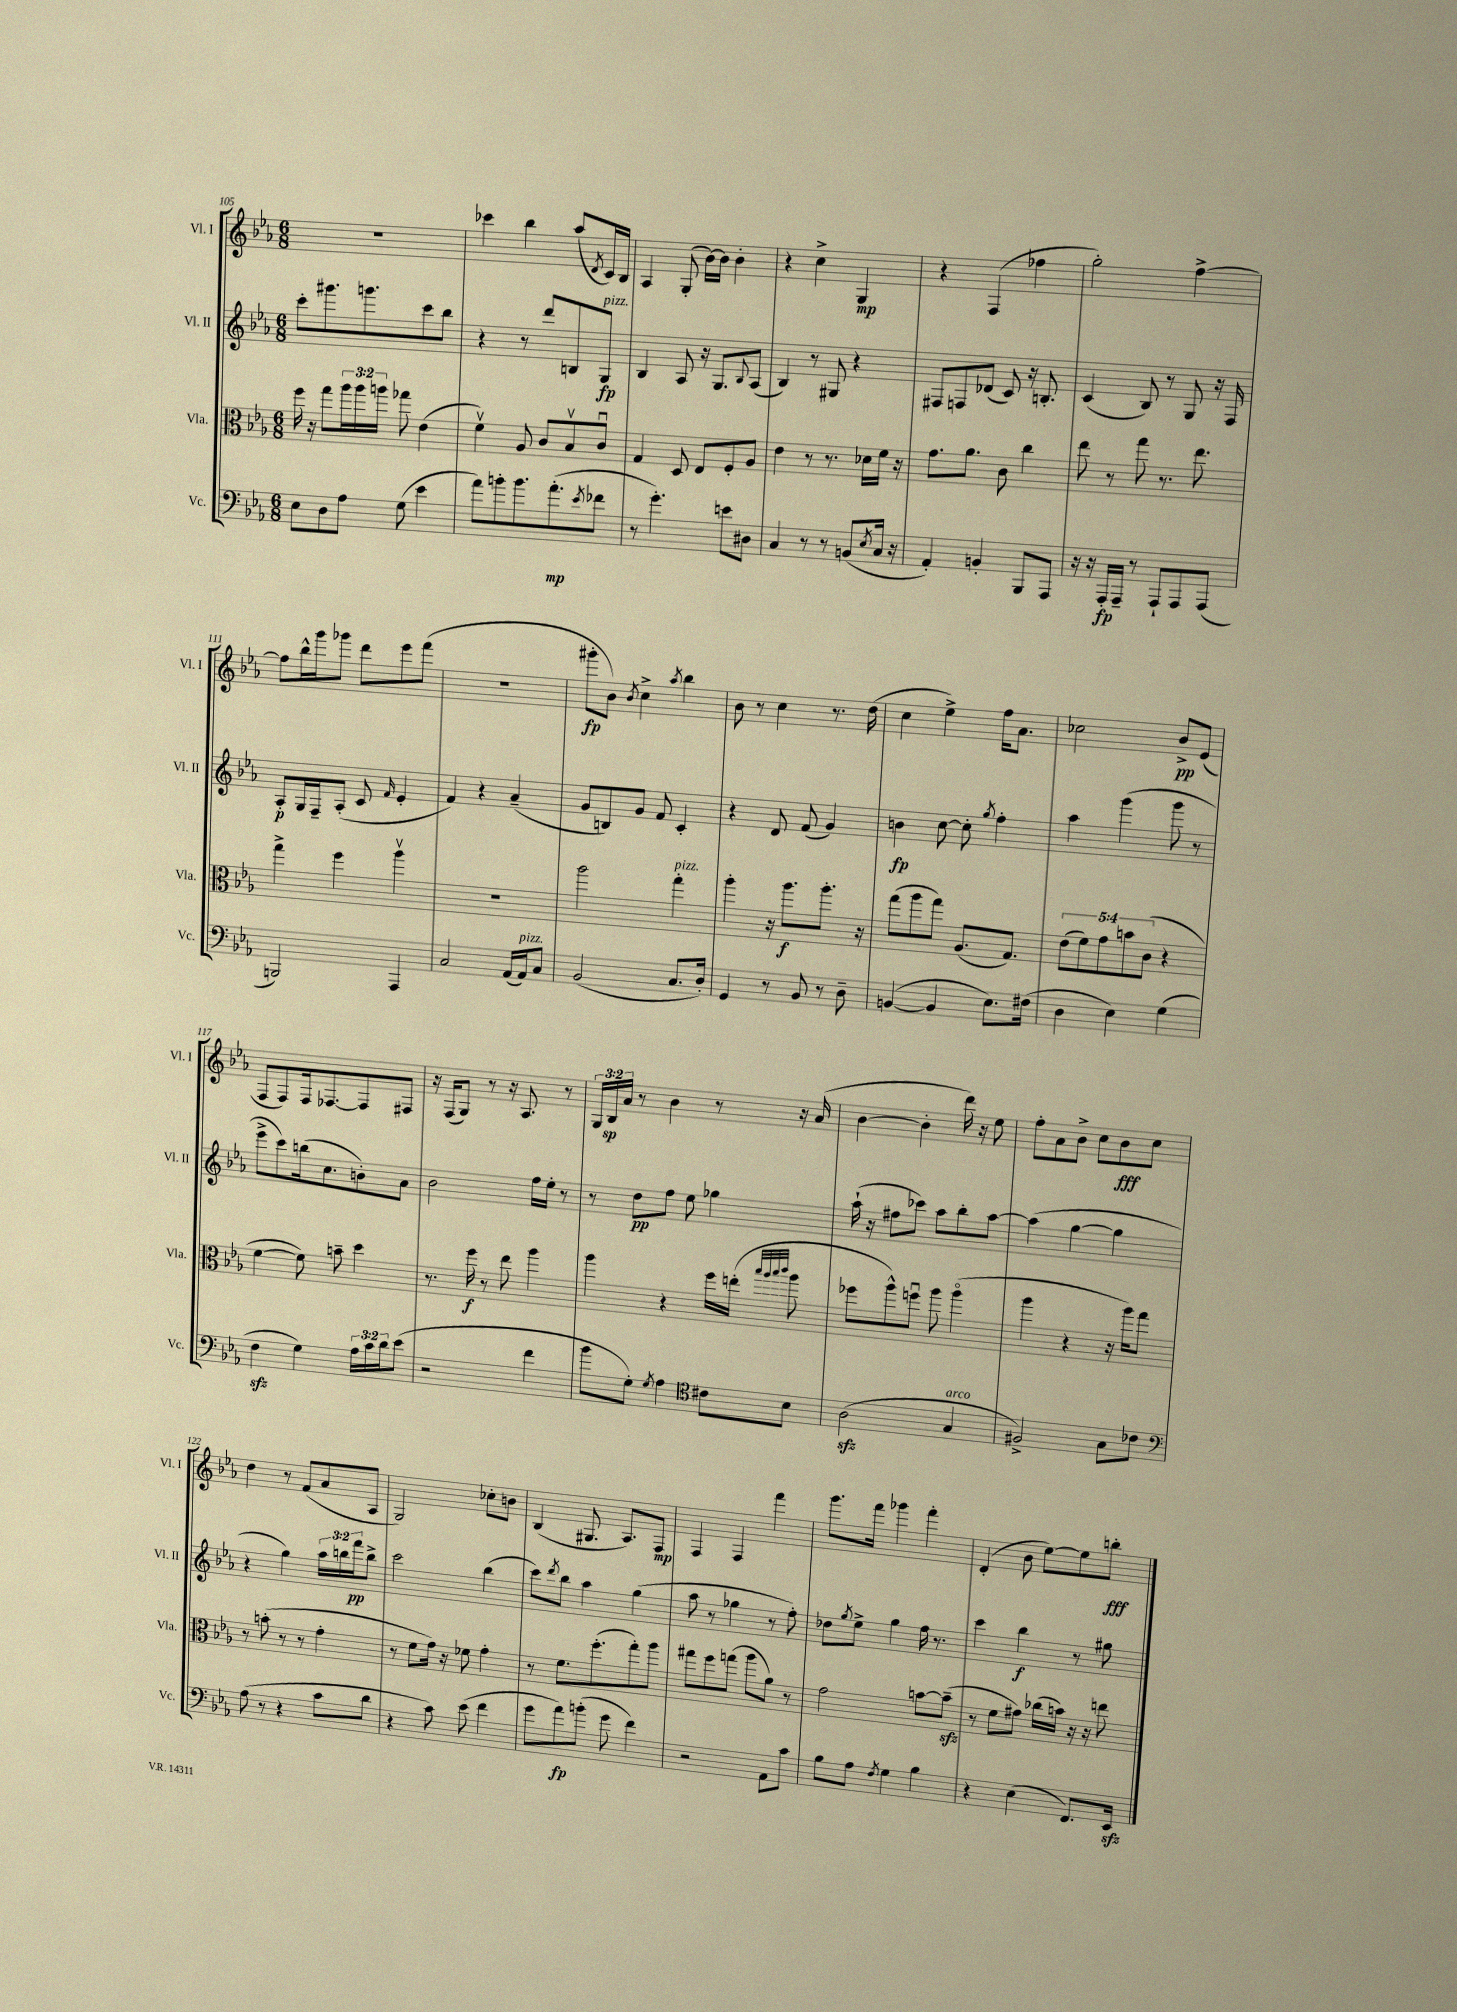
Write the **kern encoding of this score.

**kern	**kern	**kern	**kern
*staff4	*staff3	*staff2	*staff1
*clefF4	*clefC3	*clefG2	*clefG2
*k[b-e-a-]	*k[b-e-a-]	*k[b-e-a-]	*k[b-e-a-]
*M6/8	*M6/8	*M6/8	*M6/8
8E-\L	16ff\	8ccc'\L	2.r
.	16r	.	.
8D\	8gg\L	8.ggg#\	.
8A-\J	24aa-\L	.	.
.	24aa-\	.	.
.	.	8.ggg\	.
.	24aa\JJ	.	.
(8G\	8gg-\	.	.
4e-\	(4e-\	8ccc\	.
.	.	8bb-\J	.
=	=	=	=
8a-\L)	4fv\)	4r	4ccc-\
8b'\	.	.	.
8.b\	8A-/	8r	4bb-\
.	8c/L	8ddd/L	.
(8.a-'\	.	.	.
.	8B-v/	8B/	(8aa-/L
8qe-/	.	.	8qd/
8f-\J	8cu/J	8G/J	16c/L)
.	.	.	16B-/JJ
=	=	=	=
8r	4G/	4B-/	4A-/
4.g'\)	.	.	.
.	8D/	8A-/	(8G'/
.	8E-/L	16r	[16b-\LL)
.	.	8.G/L	16b-\]JJ
8e\L	8F'/	.	4b-'\
.	.	8qqB-/	.
8D#\J	8A-/J	(8A-/J	.
=	=	=	=
4C/	4e-\	4B-/)	4r
8r	8r	8r	4cc^\
8r	8.r	8G#/	.
(8BB/L	.	4r	4G/
.	16d-\LL	.	.
8qE-/	.	.	.
16C/Jk	16f\JJ	.	.
16r	16r	.	.
=	=	=	=
4AA-'/)	8.g\L	8F#/L	4r
.	.	8F/	.
.	8.a-\J	.	.
4BB'/	.	(8d-/J	(4F/
.	8c\	8c/)	.
8BBB-/L	4cc\	16r	4ff-\
.	.	8.B'/	.
8AAA-/J	.	.	.
=	=	=	=
16r	8ee-\	(4c/	2gg'\)
16r	.	.	.
16AAA-'/LL	8r	.	.
16AAA-~/JJ	.	.	.
8r	8gg\	8B-/)	.
8AAA-`/L	8.r	8r	.
8AAA-/	.	8G/	[4ff^\
.	8.ee-\	.	.
(8AAA-/J	.	16r	.
.	.	16F/	.
=	=	=	=
2BBB/)	4gg^\	8A-'/L	8ff\]L
.	.	16G/L	16bb-^^\L
.	.	16F~/J	16ggg\J
.	4ff\	(8A-'/J	8ggg-\J
.	.	8c/	8ddd\L
.	.	16qqf/	.
4AAA-/	4aa-v\	4e-'/	8eee-\
.	.	.	(8fff\J
=	=	=	=
2C/	2.r	4f/)	2.r
.	.	4r	.
(16AA-/LL	.	(4a-~/	.
16AA-/J)	.	.	.
8C/J	.	.	.
=	=	=	=
(2BB-/	2aa-\	8g/L	8ggg#'\L
.	.	8B/)	8b-\J)
.	.	.	8qb-/
.	.	8g/J	4cc^\
.	.	8f/	.
.	.	.	8qaa-/
8.C/L	4gg'\	4c'/	4bb-\
16D'/Jk)	.	.	.
=	=	=	=
4GG/	4aa-'\	4r	8b-\
.	.	.	8r
8r	16r	8d/	4cc\
.	8.aa-\L	.	.
8BB-/	.	(8f/	.
8r	8.aa-'\J	4g/)	8.r
8D~\	.	.	.
.	16r	.	(16dd\
=	=	=	=
([4BB/	(8gg\L	4b\	4cc\
.	8aa-\	.	.
4BB/]	8gg\J)	[8cc\	4ee-^\)
.	(8.A-/L	8cc'\]	.
.	.	8qgg/	.
8.E-\L)	.	4ff'\	16ff\LK
.	8.G/J)	.	8.a-\J
(16F#\Jk	.	.	.
=	=	=	=
4D\	(10e-\L	4aa-\	2cc-\
.	10f\)	.	.
.	10g\	.	.
4E-\)	.	(4ggg\	.
.	10b\	.	.
.	(10c\J	.	.
(4G\	4r	8ggg\	8b-^/L
.	.	8r	(8e-/J
=	=	=	=
4F\	[4f\	8eee-^\L	8F/L
.	.	8ccc\)	8F/)
4G\)	8f\])	(16bb\k	16F/k
.	.	8.cc\	[8.F-/
.	8b~\	.	.
24A-\LL	4dd\	8b'\)	8F-/]
24c\	.	.	.
24d\J	.	.	.
(8e-\J	.	8a-\J	8F#/J
=	=	=	=
2r	8.r	2b-\	16r
.	.	.	(16F/LK
.	.	.	8G/J)
.	16ff\	.	.
.	8r	.	8r
.	8ee-\	.	16r
.	.	.	8.A-/
4f\	4aa-\	16ff\LL	.
.	.	16ee-'\JJ	.
.	.	8r	8r
=	=	=	=
8b-\L	4aa-\	8r	24G/LL
.	.	.	24B-/
.	.	.	24a-/JJ
8G'\J)	.	8dd\L	8r
8qG/	.	.	.
4A-\	4r	8ff\J	4b-\
.	.	8ee-\	.
*clefC4	*	*	*
8c#\L	16ff\LL	4gg-\	8r
.	(16ee'\JJ	.	.
.	32qqbb-/LLL	.	.
.	32qqaa-/	.	.
.	32qqbb-/	.	.
.	32qqccc/JJJ	.	.
8B-\J	8aa-\	.	16r
.	.	.	(16a-/
=	=	=	=
(2A-\	8ff-\L	(16aa-`\	[4b-\
.	.	16r	.
.	8aa-^^\)	8ff#\L	.
.	8ffu\J	8ccc-\J)	4b-'\]
.	8aa-\	8aa-\L	.
4G/	(4aa-o\	8bb-'\	16ddd\)
.	.	.	16r
.	.	[8aa-\J	8ee-\
=	=	=	=
2F#^/)	4aa-\	(4aa-\]	8ff'\L
.	.	.	8a-\
.	4r	[4gg\	8b-^\J
.	.	.	8cc\L
8G\L	16r	4gg\]	8b-\
.	16aa-\LK)	.	.
8c-\J	8gg\J	.	8cc\J
=	=	=	=
*clefF4	*	*	*
(8A-\	8r	4r	4dd\
8r	(8b'\	.	.
4r	8r	4gg\)	8r
.	8r	.	(8f/L
8c\L	4g'\	24aa-\LL	8a-/
.	.	24bb\	.
.	.	24fff\J	.
8d\J	.	8bb^\J	8A-/J
=	=	=	=
4r	8r	2ccc\	2G/)
.	8f\L	.	.
8c\)	16g\Jk)	.	.
.	16r	.	.
(8e-\	8f-\	.	.
4f\	4g'\	(4bb-\	8cc-'\L
.	.	.	8b\J
=	=	=	=
8g\L	8r	8ccc\L)	(4B-/
.	.	8qddd/	.
8a-\)	8.f\L	8bb-\J	.
(8b'\J	.	4aa-\	8.G#/
.	(8.ff'\	.	.
8g\	.	.	.
.	.	.	8.A-/L)
4f\)	8gg'\)	(4gg\	.
.	8aa-\J	.	8F/J
=	=	=	=
2r	8gg#\L	8aa-\	4F/
.	8ff\	8r	.
.	(8gg\J	4gg-\	4F/
.	8aa-\L	.	.
8AA-\L	8a-\J)	8r	4fff\
8c\J	8r	8ff'\)	.
=	=	=	=
8B-\L	2g\	8dd-\L	8.ggg\L
.	.	8qgg/	.
8A-\J	.	8ee-^\J	.
.	.	.	16fff\Jk
8qF/	.	.	.
4G\	.	4gg\	4ggg-\
4B-\	[8b\L	16ff\	4fff'\
.	.	8.r	.
.	(8b~\]J	.	.
=	=	=	=
4r	8r	4ccc\	(4d'/
.	8f\L	.	.
(4E-\	8g#\J)	4bb-\	8b-\
.	(16cc-\LL	.	[8ee-\L)
.	16b\JJ)	.	.
8.FF/L)	16r	8r	8ee-\]
.	16r	.	.
.	8ee\	8gg#\	8bb'\J
16EE-/Jk	.	.	.
==	==	==	==
*-	*-	*-	*-
